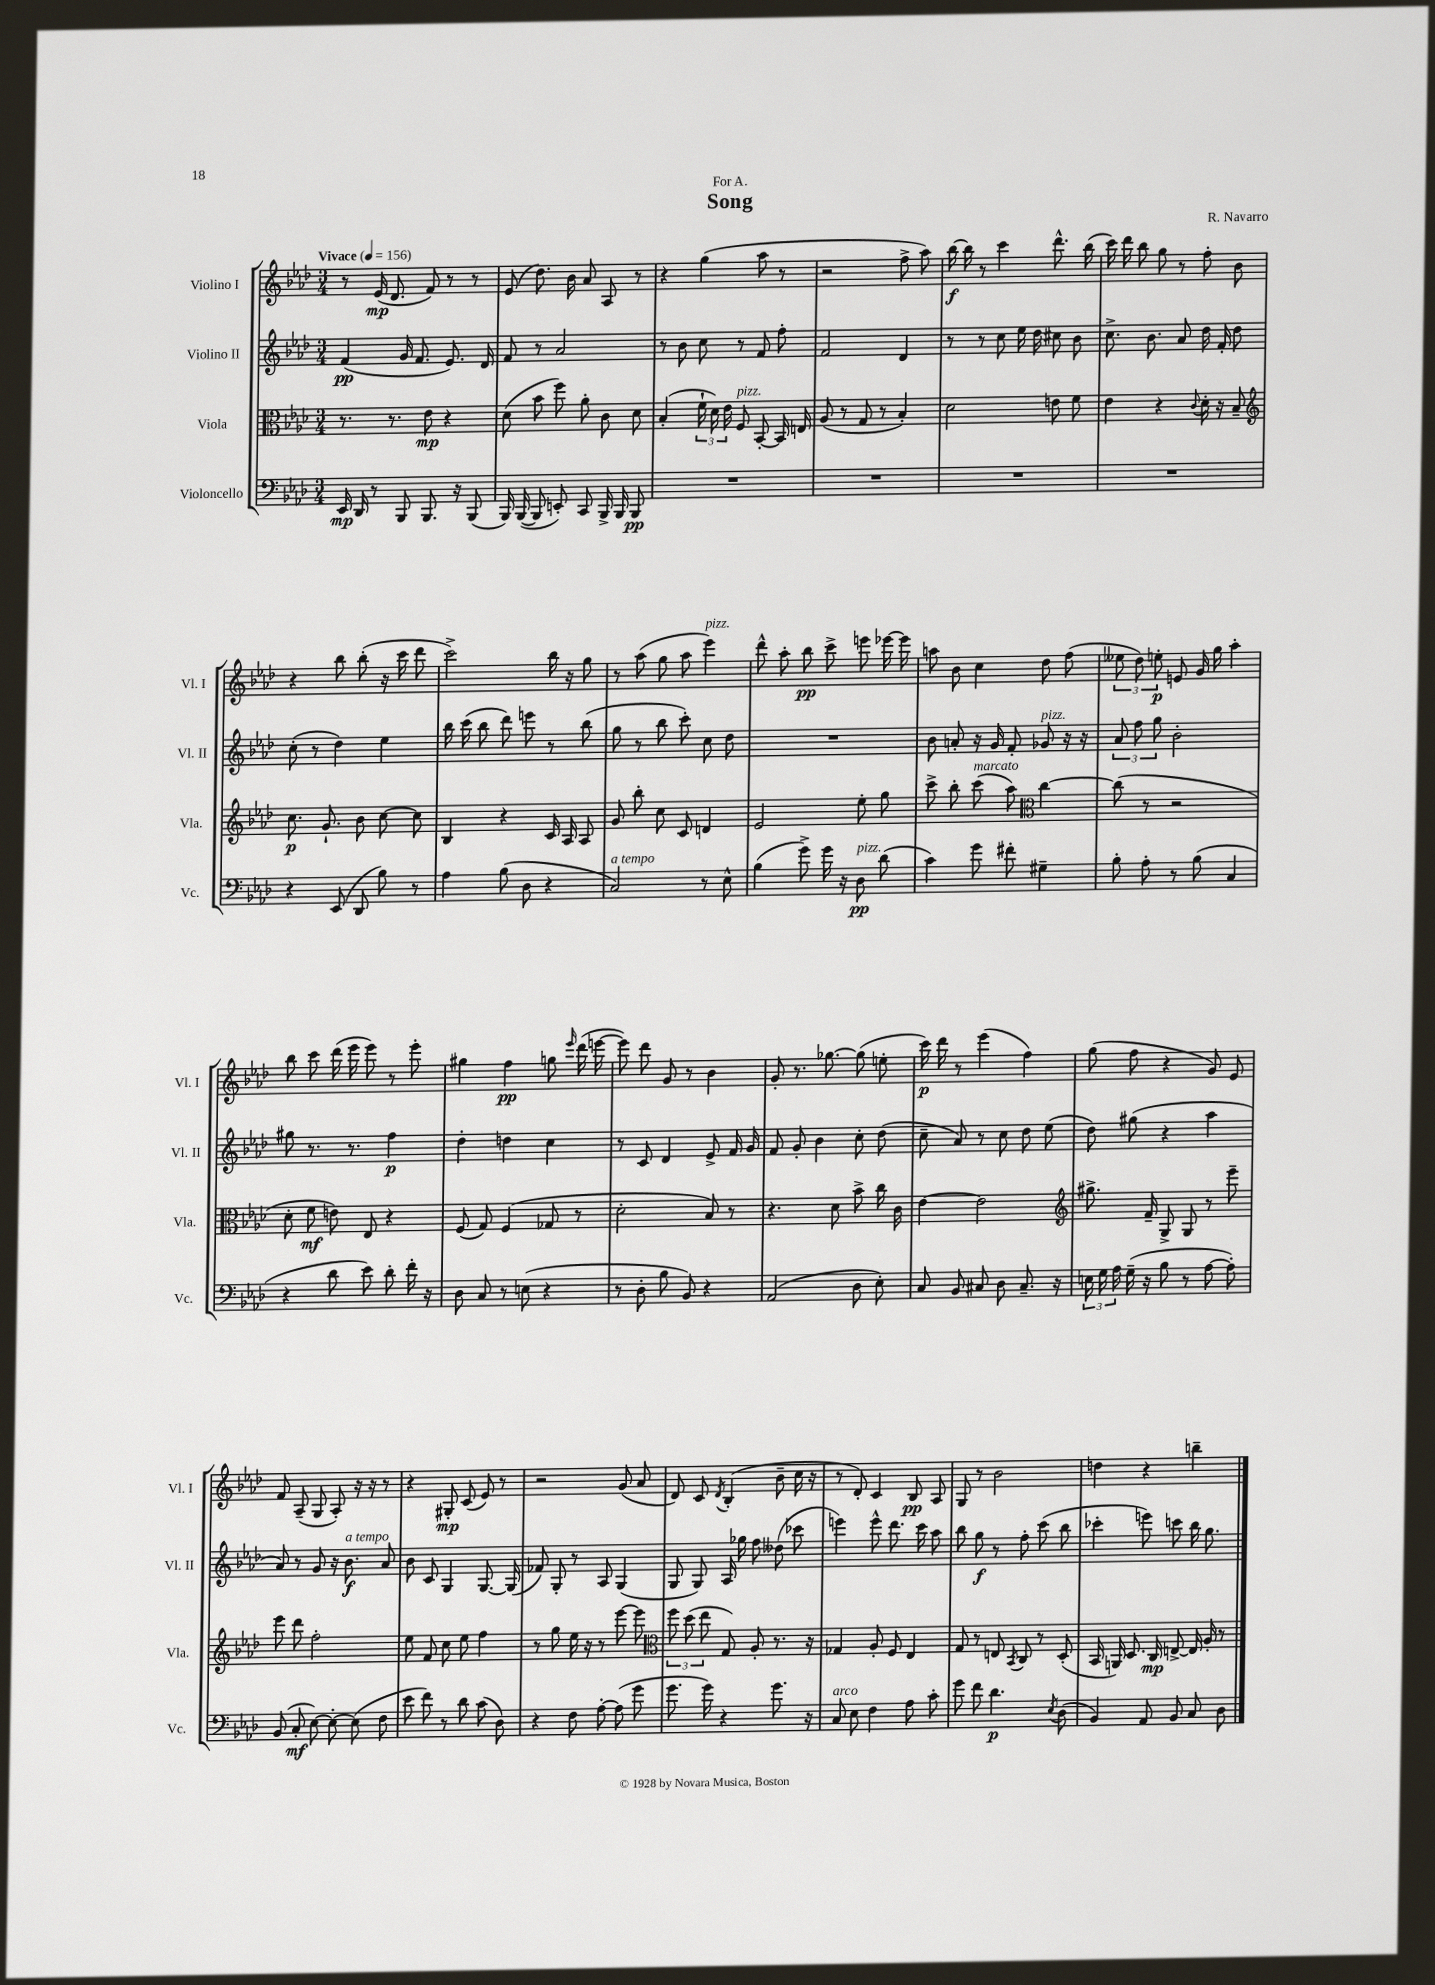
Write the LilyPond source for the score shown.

\header { title = "Song" composer = "R. Navarro" dedication = "For A." }
<<
\new StaffGroup <<
\new Staff = "s0" \with { instrumentName = "Violino I" shortInstrumentName = "Vl. I" } {
    \clef treble \key aes \major \numericTimeSignature \time 3/4 \tempo "Vivace" 4 = 156
    \autoBeamOff r8 ees'16\mp( des'8. f'8) r8 r8 |
    ees'8( des''8.) bes'16 aes'8 aes8 r8 |
    r4 g''4( aes''8 r8 |
    r2 f''8-> aes''8) |
    bes''16~\f bes''16 r8 c'''4 des'''8.-^ bes''16( |
    c'''16) des'''16 bes''8 g''8 r8 f''8-. bes'8 |
    r4 bes''8 bes''8-.( r16 c'''16 des'''8 |
    c'''2->) bes''16 r16 g''8 |
    r8 aes''8( g''8 aes''8 ees'''4^\markup { \italic "pizz." }) |
    des'''8-^ aes''8-. bes''8\pp c'''8-> e'''8 ees'''16~ ees'''16 |
    a''8 bes'8 c''4 des''8 f''8( |
    \tuplet 3/2 { eeses''8 des''8) e''8-.\p } e'8 g'16 g''16 aes''4-. |
    bes''8 c'''8 des'''16( ees'''16 ees'''8) r8 ees'''8-. |
    gis''4 f''4\pp g''8 \grace { ees'''16 } des'''16( e'''16~ |
    e'''8) des'''8 g'8 r8 bes'4 |
    g'8-. r8. ges''8.~ ges''8( e''8-. |
    c'''16\p) des'''16 r8 ees'''4( f''4) |
    g''8( f''8 r4 g'8) ees'8 |
    f'8 aes8--( g8 aes8-.) r16 r16 r8 |
    r4 gis8-.\mp c'8( ees'8) r8 |
    r2 g'8( aes'8 |
    des'8) c'8 \acciaccatura { des'8 } bes4-.( bes'8-- c''16 r16 |
    r8 des'8-.) c'4 bes8\pp aes8 |
    g8 r8 bes'2 |
    d''4 r4 b''4-- \bar "|." |
}
\new Staff = "s1" \with { instrumentName = "Violino II" shortInstrumentName = "Vl. II" } {
    \clef treble \key aes \major \numericTimeSignature \time 3/4
    \autoBeamOff f'4\pp( g'16 f'8. ees'8.) des'16 |
    f'8 r8 aes'2 |
    r8 bes'8 c''8 r8 f'8 f''8-. |
    f'2 des'4 |
    r8 r8 c''8 ees''16 des''16 cis''8 bes'8 |
    c''8.-> bes'8. aes'8 des''16 f'16-. des''8 |
    c''8-.( r8 des''4) ees''4 |
    bes''16 c'''16( bes''8 des'''8) e'''8 r8 bes''8( |
    g''8 r8 bes''8 c'''8-.) c''8 des''8 |
    R2. |
    bes'8 a'8-. r16 g'16 f'8-. ges'8^\markup { \italic "pizz." } r16 r16 |
    \tuplet 3/2 { aes'8 f''8 g''8 } bes'2-. |
    gis''8 r8. r8. f''4\p |
    des''4-. d''4 c''4 |
    r8 c'8 des'4 ees'8-> f'16 g'16 |
    f'8 g'8-. bes'4 c''8-. des''8( |
    c''8-- aes'8) r8 c''8 des''8 ees''8( |
    des''8) gis''8( r4 aes''4 |
    aes'8) r8 g'8 r16 bes'8.\f^\markup { \italic "a tempo" } aes'8 |
    bes'8 c'8 g4 g8.~ g16( |
    fes'8) g8-. r8 aes8 g4( |
    g8 g8) aes16 ges''16 f''8 deses''8( ces'''8 |
    e'''4) e'''8-^ des'''8. c'''16 aes''8 |
    bes''8 g''8\f r8 f''8-. c'''8( bes''8 |
    ces'''4-. e'''8) c'''8 bes''16 g''8. \bar "|." |
}
\new Staff = "s2" \with { instrumentName = "Viola" shortInstrumentName = "Vla." } {
    \clef alto \key aes \major \numericTimeSignature \time 3/4
    \autoBeamOff r8. r8. ees'8\mp r4 |
    des'8( bes'8 f''8) aes'8-. c'8 des'8 |
    bes4-.( \tuplet 3/2 { f'16-! des'16) ees'16 } f8^\markup { \italic "pizz." } bes,8~-. bes,16 e16 |
    aes8( r8 g8 r8 bes4-.) |
    des'2 e'8 f'8 |
    ees'4 r4 \appoggiatura { c'8 } des'16-. r16 bes8-- |
    \clef treble c''8.\p g'8.-! bes'8 c''8~ c''8 |
    bes4 r4 c'16 aes16 aes8 |
    g'8 bes''8-. c''8 c'8 d'4 |
    ees'2 ees''8-. g''8 |
    c'''8-> bes''8-. c'''8^\markup { \italic "marcato" }( aes''8) \clef alto c''4~ |
    c''8( r8 r2 |
    des'8-. f'8\mf e'8) ees8 r4 |
    f8( g8) f4( ges8 r8 |
    des'2-. bes8) r8 |
    r4. des'8 bes'8-> c''16 c'16 |
    ees'4~ ees'2 |
    \clef treble gis''8.-> f'16-- g8-> g8 r8 ees'''8-- |
    ees'''8 des'''8 f''2-. |
    ees''8 f'8 c''8 ees''8 f''4 |
    r8 g''8 ees''16 r16 r8 ees'''8~ ees'''8 |
    \clef alto \tuplet 3/2 { f''8 des''8( ees''8 } g8) aes8-. r8. r16 |
    ges4 aes8-. f8 ees4 |
    g8 r8 e8 \acciaccatura { bes,8 } c8 r8 des8-.( |
    bes,16 a,16) des8. c16\mp e8~-> e16 aes16-. r8 \bar "|." |
}
\new Staff = "s3" \with { instrumentName = "Violoncello" shortInstrumentName = "Vc." } {
    \clef bass \key aes \major \numericTimeSignature \time 3/4
    \autoBeamOff ees,16\mp des,16 r8 bes,,8 bes,,8. r16 bes,,8( |
    bes,,16) bes,,16~( bes,,8 e,8-.) c,8 bes,,16-> bes,,16 bes,,8\pp |
    R2. |
    R2. |
    R2. |
    R2. |
    r4 ees,8( des,8 bes8) r8 |
    aes4 bes8( des8 r4 |
    c2^\markup { \italic "a tempo" }) r8 ees8-^ |
    bes4( g'8->) g'16 r16 des8\pp^\markup { \italic "pizz." } des'8( |
    c'4) g'8 fis'8-. gis4-- |
    bes8-. aes8-. r8 bes8( c4 |
    r4 des'8 ees'8) des'8-. f'16-. r16 |
    des8 c8 r8 e8( r4 |
    r8 des8-. bes8 bes,8) r4 |
    aes,2( des8 ees8-.) |
    c8 bes,8 cis8 des8 cis8.-- r16 |
    \tuplet 3/2 { e16 g16 aes16 } g16--( r16 bes8 r8 aes8~ aes8-.) |
    bes,8( c8-.\mf ees8~) ees8~-. ees8( f8 |
    ees'8 f'8) r8 des'8 c'8( des8) |
    r4 f8 aes8~-. aes8( g'8 |
    g'8. g'16) r4 g'8. r16 |
    c8^\markup { \italic "arco" } ees8 f4 aes8 c'8-. |
    g'8 f'8 des'4.\p \acciaccatura { ees8 } des8( |
    bes,4) aes,8 bes,8 c8 des8 \bar "|." |
}
>>
>>
\layout { \context { \Score \remove "Bar_number_engraver" } }
